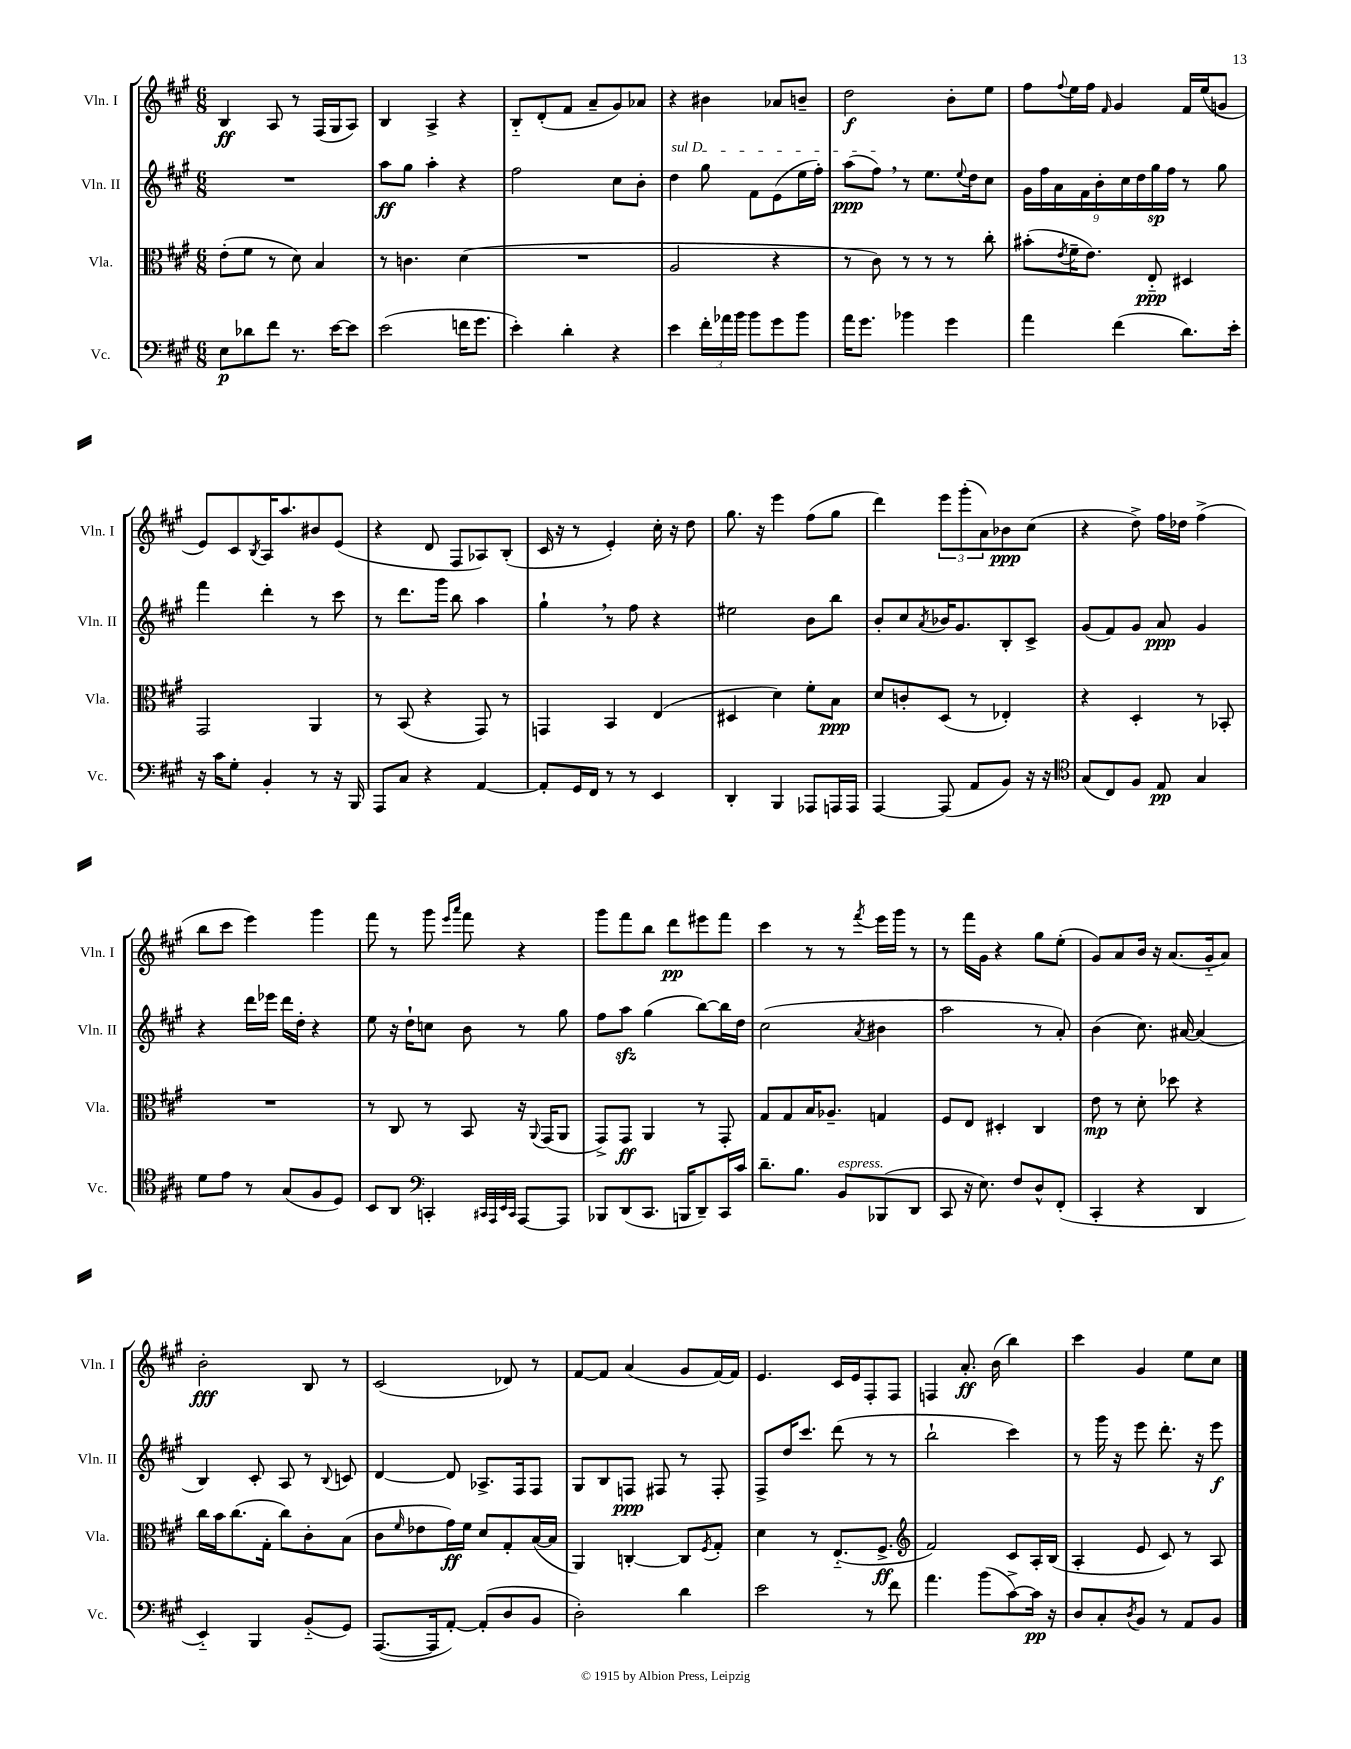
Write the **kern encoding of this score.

**kern	**kern	**kern	**kern
*staff4	*staff3	*staff2	*staff1
*clefF4	*clefC3	*clefG2	*clefG2
*k[f#c#g#]	*k[f#c#g#]	*k[f#c#g#]	*k[f#c#g#]
*M6/8	*M6/8	*M6/8	*M6/8
8E\L	(8e'\L	2.r	4B/
8d-\	8f#\J	.	.
8f#\J	8r	.	8A/
8.r	8d\)	.	8r
.	4B/	.	(16F#/LL
[16e\LK	.	.	16G#/J
8e\]J	.	.	8A/J)
=	=	=	=
(2e\	8r	8aa\L	4B/
.	4.c\	8gg#\J	.
.	.	4aa'\	4A^/
16f\LK	(4d\	4r	4r
8.g#\J	.	.	.
=	=	=	=
4e'\)	2.r	2ff#\	8B'~/L
.	.	.	(8d'/
4d'\	.	.	8f#/J
.	.	.	8a~/L
4r	.	8cc#\L	8g#/)
.	.	8b'\J	8a-/J
=	=	=	=
4e\	2A/	4dd\	4r
24f#'\LL	.	8gg#\	4b#\
24a-\	.	.	.
24b\JJ	.	.	.
8b\L	.	8f#\L	.
8g#\	4r	(8e\	8a-/L
8b\J	.	16ee\L	8b~/J
.	.	16ff#'\JJ)	.
=	=	=	=
16a\LK	8r	(8aa\L	2dd\
8.g#\J	.	.	.
.	8c#\)	8ff#\J)	.
4b-\	8r	8r	.
.	8r	8.ee\L	.
4g#\	8r	.	8b'\L
.	.	8qqee/	.
.	.	16dd\k	.
.	8cc#'\	8cc#\J	8ee\J
=	=	=	=
4a\	(8b#'\L	18g#\LL	8ff#\L
.	.	18ff#\	.
.	.	18a\	.
.	8qe/	.	8qqff#/
.	16f#~\K	.	16ee\L
.	.	18f#\	.
.	8.e\J)	.	16ff#\JJ
.	.	18b'\	.
.	.	.	16qqf#/
(4f#\	.	.	4g#/
.	.	18cc#\	.
.	.	18dd\	.
.	8E'~/	.	.
.	.	18gg#\	.
.	.	18ff#\JJ	.
8.d\L)	4D#/	8r	16f#/LL
.	.	.	(16ee/J
.	.	8gg#\	8g/J
16e'\Jk	.	.	.
=	=	=	=
16r	2GG#/	4fff#\	8e/L)
16c#\LK	.	.	.
8G#'\J	.	.	8c#/
.	.	.	8qB/
4BB'/	.	4ddd'\	16A/K
.	.	.	8.aa/
8r	4AA/	8r	8b#/
16r	.	8ccc#\	(8e/J
16BBB/	.	.	.
=	=	=	=
8AAA/L	8r	8r	4r
8C#/J	(8BB/	8.ddd\L	.
4r	4r	.	8d/
.	.	16ggg#\Jk	.
.	.	8bb\	8F#/L
[4AA/	8GG#/)	4aa\	8A-/)
.	8r	.	(8B'/J
=	=	=	=
8AA'/]L	4GG/	4gg#`\	16c#/
.	.	.	16r
16GG#/L	.	.	8r
16FF#/JJ	.	.	.
8r	4BB/	8r	4e'/)
8r	.	8ff#\	.
4EE/	(4E/	4r	16cc#'\
.	.	.	16r
.	.	.	8dd\
=	=	=	=
4DD'/	4D#/	2ee#\	8.gg#\
.	.	.	16r
4BBB/	4d\)	.	4eee\
8AAA-/L	8f#'\L	8b\L	(8ff#\L
16AAA/L	8B\J	8bb\J	8gg#\J
16AAA/JJ	.	.	.
=	=	=	=
[4AAA/	8d/L	8b'/L	4ddd\)
.	8c'/	8cc#/	.
.	.	8qa/	.
(8AAA/]	(8D/J	16b-/K	12eee\L
.	.	8.g#/	.
.	.	.	(12ggg#'\
8AA/L	8r	.	.
.	.	.	12a\)
8BB/J)	4E-'/)	8B'/	8b-\
16r	.	8c#^/J	(8cc#\J
16r	.	.	.
=	=	=	=
*clefC4	*	*	*
(8G#/L	4r	(8g#/L	4r
8C#/)	.	8f#/)	.
8F#/J	4D'/	8g#/J	8dd^\)
8E/	.	8a/	16ff#\LL
.	.	.	16dd-\JJ
4G#/	8r	4g#/	(4ff#^\
.	8BB-'/	.	.
=	=	=	=
8d\L	2.r	4r	8bb\L
8e\J	.	.	8ccc#\J
8r	.	16ddd\LL	4eee\)
.	.	16eee-\JJ	.
(8G#/L	.	16ddd\LL	.
.	.	16dd'\JJ	.
8F#/	.	4r	4ggg#\
8D/J)	.	.	.
=	=	=	=
8BB/L	8r	8ee\	8fff#\
8AA/J	8C#/	16r	8r
.	.	16dd`\LK	.
*clefF4	*	*	*
4CC'/	8r	8cc\J	8ggg#\
.	.	.	16qqeee/LL
.	.	.	16qqaaa/JJ
.	8BB/	8b\	8fff#\
32qqCC#/LLL	.	.	.
32qqAAA/	.	.	.
32qqEE/	.	.	.
32qqCC#/JJJ	.	.	.
[8AAA/L	16r	8r	4r
.	8qqAA/	.	.
.	(16GG#/LK	.	.
8AAA/]J	8AA/J	8gg#\	.
=	=	=	=
8BBB-/L	8GG#^/L)	8ff#\L	8ggg#\L
(8DD/	8GG#/J	8aa\J	8fff#\
8.CC#/J	4AA/	(4gg#\	8bb\J
.	.	.	8ddd\L
16BBB/LK	.	.	.
8DD~/)	8r	[8bb\L)	8eee#\
16CC#/L	8GG#'/	16bb\]L	8fff#\J
16c#/JJ	.	16dd\JJ	.
=	=	=	=
8.d~\L	8G#/L	(2cc#\	4ccc#\
.	8G#/	.	.
8.B\J	.	.	.
.	16B/K	.	8r
.	8.A-~/J	.	.
8BB/L	.	.	8r
.	.	8qa/	8qfff#/
(8BBB-/	4G/	4b#\	16eee\LL
.	.	.	16ggg#\JJ
8DD/J	.	.	8r
=	=	=	=
8CC#/	8F#/L	2aa\	8r
16r	8E/J	.	16fff#\LL
8.E\)	.	.	16g#\JJ
.	4D#'/	.	4r
8F#/L	.	.	.
8D^^/	4C#/	8r	8gg#\L
(8FF#'/J	.	8a'/)	(8ee'\J
=	=	=	=
4CC#'/	8e\	(4b\	8g#/L)
.	8r	.	8a/
4r	8d'\	8.cc#\)	16b/Jk
.	.	.	16r
.	8dd-\	.	(8.a/L
.	.	[16a#/	.
4DD/	4r	(4a#/]	.
.	.	.	16g#'~/k
.	.	.	8a/J)
=	=	=	=
4EE'~/)	16cc#\LL	4B/)	2b'\
.	16b\J	.	.
.	(8.cc#\	.	.
4BBB/	.	8c#'/	.
.	16G#'\Jk	.	.
.	8cc#\L)	8A/	.
(8BB'~/L	8c#'\	8r	8B/
.	.	8qqB/	.
8GG#/J)	(8B\J	8c/	8r
=	=	=	=
([8.AAA/L	8c#\L	[4d/	(2c#/
.	16qqf#/	.	.
.	8e-\	.	.
16AAA/]k	.	.	.
[8AA'/J)	16g#\L)	8d/]	.
.	16f#\JJ	.	.
(8AA'/]L	8d/L	8.A-^/L	.
8D/	8G#'/	.	8d-/)
.	.	16F#/k	.
8BB/J	([16B/L	8F#/J	8r
.	16B/]JJ	.	.
=	=	=	=
2D'\)	4AA/)	8G#/L	[8f#/L
.	.	8B/	8f#/]J
.	[4C'/	8F/J	(4a/
.	.	8F#/	.
4d\	8C/]L	8r	8g#/L
.	8qF#/	.	.
.	8G#'/J	8F#'/	[16f#/L)
.	.	.	16f#/]JJ
=	=	=	=
2e\	4d\	8F#^/L	4.e/
.	.	16dd/K	.
.	.	8.ccc#/J	.
.	8r	.	.
.	(8.E'~/L	(8ddd\	16c#/LL
.	.	.	16e/J
8r	.	8r	8F#'/
.	8.F#^/J	.	.
8f#\	.	8r	8F#/J
=	=	=	=
*	*clefG2	*	*
4.a\	2f#/)	2bb`\	4F/
.	.	.	8.a'/
(8b\L	.	.	.
.	.	.	(16b\
[8c#^\)	8c#/L	4ccc#\)	4bb\)
16c#\]Jk	16A'/L	.	.
16r	(16B/JJ	.	.
=	=	=	=
8D/L	4A'/	8r	4ccc#\
8C#'/	.	16ggg#\	.
.	.	16r	.
8qD/	.	.	.
8BB/J	8e/	8eee\	4g#/
8r	8c#/)	8.ddd'\	.
8AA/L	8r	.	8ee\L
.	.	16r	.
8BB/J	8A/	8eee\	8cc#\J
==	==	==	==
*-	*-	*-	*-
